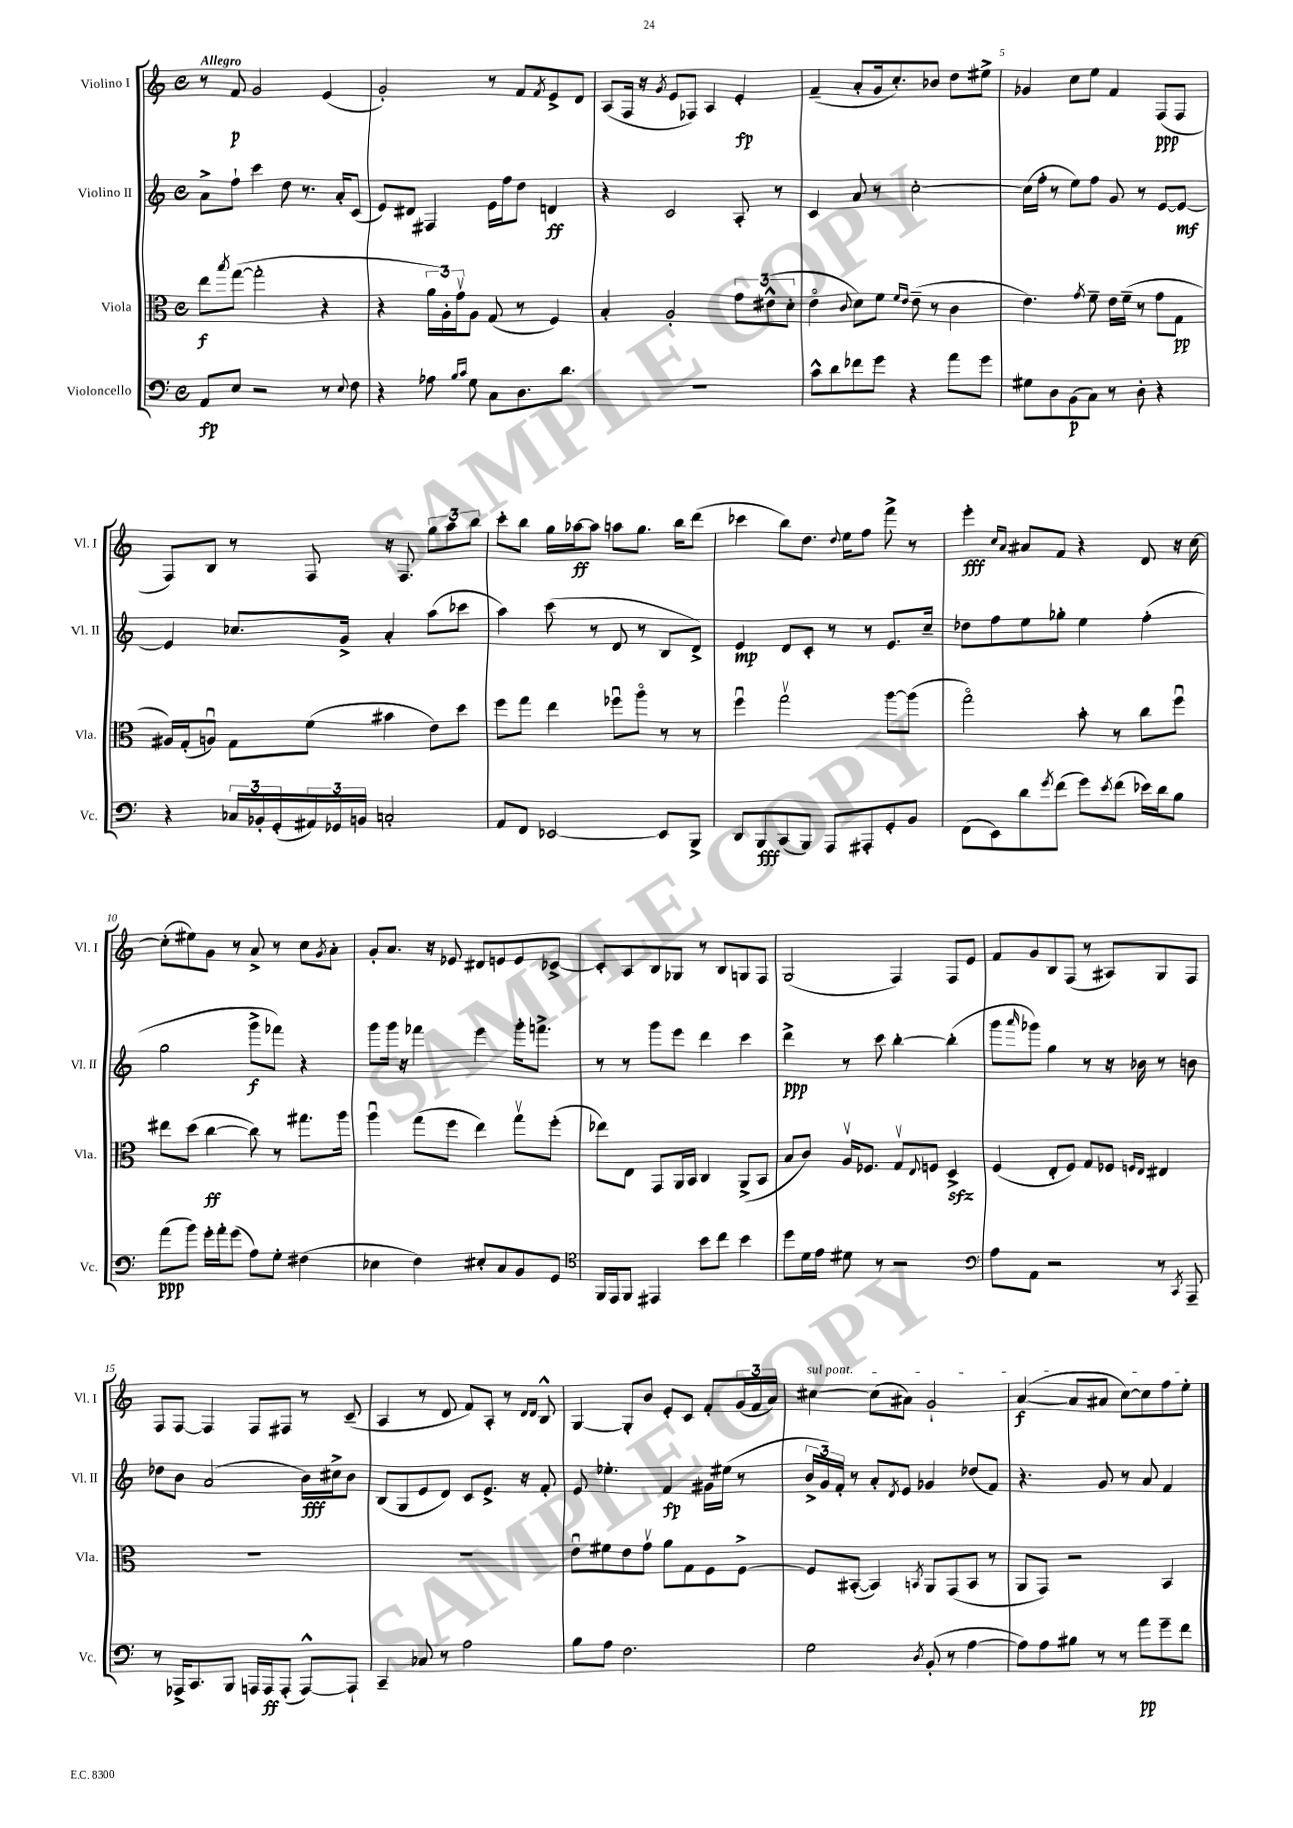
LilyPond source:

<<
\new StaffGroup <<
\new Staff = "s0" \with { instrumentName = "Violino I" shortInstrumentName = "Vl. I" } {
    \clef treble \key c \major \defaultTimeSignature \time 4/4 \tempo "Allegro"
    r8 f'8\p g'2 e'4( |
    g'2-.) r8 f'8 \acciaccatura { f'8 } e'8-> d'8 |
    a8( f16 r16 \acciaccatura { g'8 } e'8 fes8) a4 e'4-.\fp |
    f'4--( a'8-. g'16 c''8.-.) bes'8 d''8 eis''8-> |
    ges'4 c''8 e''8 f'4 f8\ppp( f8 |
    f8) b8 r8 f8 r16 f8. \tuplet 3/2 { g''8 a''8 b''8 } |
    c'''8-. b''8 g''16 aes''16~\ff aes''8 a''8 g''8. b''16 d'''8( |
    ces'''4 b''8) d''8. \appoggiatura { d''8 } e''16 f''8 f'''8-> r8 |
    e'''4-.\fff \grace { c''16 a'16 } ais'8 f'8 r4 d'8 r16 c''16~ |
    c''8-.( eis''8) g'8 r8 a'8-> r8 c''8 \acciaccatura { g'8 } a'8-. |
    g'8-. a'8. r16 ees'8 dis'8 e'8 e'8 ces'8~-> |
    ces'8-. a8 b8 ges8 r8 b8 g8 f8 |
    g2( f4) f8 e'8 |
    f'8 g'8 b8 f8( r8 ais8) g8 f8 |
    f8 f8~ f4 f8 fis8 r8 c'8--( |
    a4 r8 d'8 f'8) a8-. r8 \grace { d'16 d'16 } b8-^ |
    g4~ g8-. b'8 e'8-. c'8 f'8-. \tuplet 3/2 { g'16( f'16 a'16) } |
    \once \override TextSpanner.bound-details.left.text = \markup { \italic "sul pont." } cis''4~\startTextSpan cis''8( ais'8) g'2-! |
    a'4~\f( a'8 ais'8 c''8~) c''8 f''8 e''8-.\stopTextSpan \bar "|." |
}
\new Staff = "s1" \with { instrumentName = "Violino II" shortInstrumentName = "Vl. II" } {
    \clef treble \key c \major \defaultTimeSignature \time 4/4
    a'8-> f''8-! c'''4 d''8 r8. a'16-. c'8( |
    e'8) dis'8 fis4 e'16 f''16 d''8 d'4\ff |
    r4 c'2 a8-. r8 |
    c'4 a'8 r8 c''2~-. |
    c''16( f''16-. r8 e''8) f''8 g'8 r8 e'8~ e'8~\mf |
    e'4 ces''8. g'16-> a'4-. a''8( ces'''8 |
    a''4) c'''8( r8 d'8 r8 b8 d'8->) |
    e'4\mp d'8 c'8-. r8 r8 e'8. c''16-- |
    des''8 f''8 e''8 ges''8-. e''4 f''4-.( |
    g''2 g'''8->\f fes'''8) r4 |
    g'''8 g'''16 r16 fes'''4 e'''4 g'''16-. f'''8.-> |
    r8 r8 g'''8 e'''8 d'''4 c'''4 |
    d'''4->\ppp r8 c'''8 b''4~-. b''4-.( |
    g'''8 \grace { a'''16 } ges'''8) g''4 r8 r16 bes'16 r8 b'8 |
    des''8 b'8 a'2( b'16\fff) cis''16-> b'8 |
    b8( g8 e'8 d'8) c'8 e'8.-> r16 f'8-. |
    e'8 ees''4.-. f'4\fp gis'16 eis''16( r8 |
    \tuplet 3/2 { b'16-> g'16) f'16-. } r8 a'8-. \acciaccatura { d'8 } e'8 ges'4 des''8( f'8) |
    r4. g'8 r8 a'8 f'4 \bar "|." |
}
\new Staff = "s2" \with { instrumentName = "Viola" shortInstrumentName = "Vla." } {
    \clef alto \key c \major \defaultTimeSignature \time 4/4
    e''8\f \acciaccatura { b''8 } g''8~( g''2-. r4 |
    r4 \tuplet 3/2 { a'16 a16-.) g'16\upbow } a8 g8( r8 f4) |
    b4-. a2-. \tuplet 3/2 { g'8 eis'8-^( d'8-. } |
    e'4\flageolet \appoggiatura { c'8 } d'8) f'8 \grace { f'16 e'16 } e'8--( r8 c'4 |
    e'4.) \acciaccatura { g'8 } f'8-- e'16 f'16--( r8 g'8 g8\pp |
    ais16) g16-.( a8\downbow) g8 f'8( bis'4 e'8) d''8 |
    f''8 g''8 e''4 fes''8\downbow a''8\flageolet r8 r8 |
    f''4\downbow g''2\upbow a''8~ a''8( |
    g''2\flageolet) b'8-. r8 c''8 f''8\downbow |
    eis''8 d''8( c''4~\ff c''8) r8 gis''8. a''16 |
    a''4\downbow g''8( f''8 e''4) g''8\upbow f''8-.( |
    ees''8) e8 g,8 a,16 b,16 c4 a,8->( b,8 |
    b8 c'8) a16\upbow fes8. g8\upbow \appoggiatura { e8 } f8 d4->\sfz |
    f4( e8-. f8) g8 fes8 \grace { f16 e16 } eis4 |
    R1 |
    R1 |
    e'8\downbow fis'8 e'8 g'8\upbow a'8 g8 f8 f8~-> |
    f8 bis,8~-.( bis,4) \acciaccatura { b,8 } a,8 g,8( b,8 r8 |
    a,8 g,8) r2 b,4 \bar "|." |
}
\new Staff = "s3" \with { instrumentName = "Violoncello" shortInstrumentName = "Vc." } {
    \clef bass \key c \major \defaultTimeSignature \time 4/4
    a,8\fp e8 r2 r8 \appoggiatura { e8 } f8 |
    r4 aes8 \grace { b16 c'16 } g8 c8 d8. d'8. |
    R1 |
    c'8-^ d'8 fes'8 g'8 r4 a'8 g'8 |
    gis8 d8 b,8\p( c8) r8 d8-. r4 |
    r4 \tuplet 3/2 { ces16 bes,16-. g,16-.( } \tuplet 3/2 { ais,16) ges,16 b,16 } c2-. |
    a,8 f,8 ees,2~ ees,8 b,,8-> |
    d,8 b,,8\fff c,8( b,,8) a,,8 ais,,8-. g,8-. b,8 |
    f,8( e,8) d'8 \acciaccatura { g'8 } f'8( g'8) \acciaccatura { e'8 } f'8( ees'16) d'16 b8 |
    a'8\ppp( b'8) g'16-. a'16-. g'8( a8) g8-. fis4( |
    ees4 f4) eis8-. c8 b,8 g,8 |
    \clef tenor f,16 e,16 f,8 eis,4 b'8 c''8 b'4 |
    d''8 d'16 e'16 dis'8 r8 r2 |
    \clef bass a8 a,8 r2 r8 \acciaccatura { c,8 } a,,8-- |
    r8 aes,,16-> c,8. b,,8 a,,16 a,,16\ff a,,8-.( a,,8~-^) a,,8-! |
    c,4-- ces8 r8 a2 |
    b8 a8 f2. |
    g2 \acciaccatura { d8 } b,8-.( r8 a4~ |
    a8) a8 bis8 r8 r8 a'8\pp g'8-- f'8 \bar "|." |
}
>>
>>
\layout { \context { \Score \override BarNumber.break-visibility = ##(#f #t #t) barNumberVisibility = #(every-nth-bar-number-visible 5) } }
